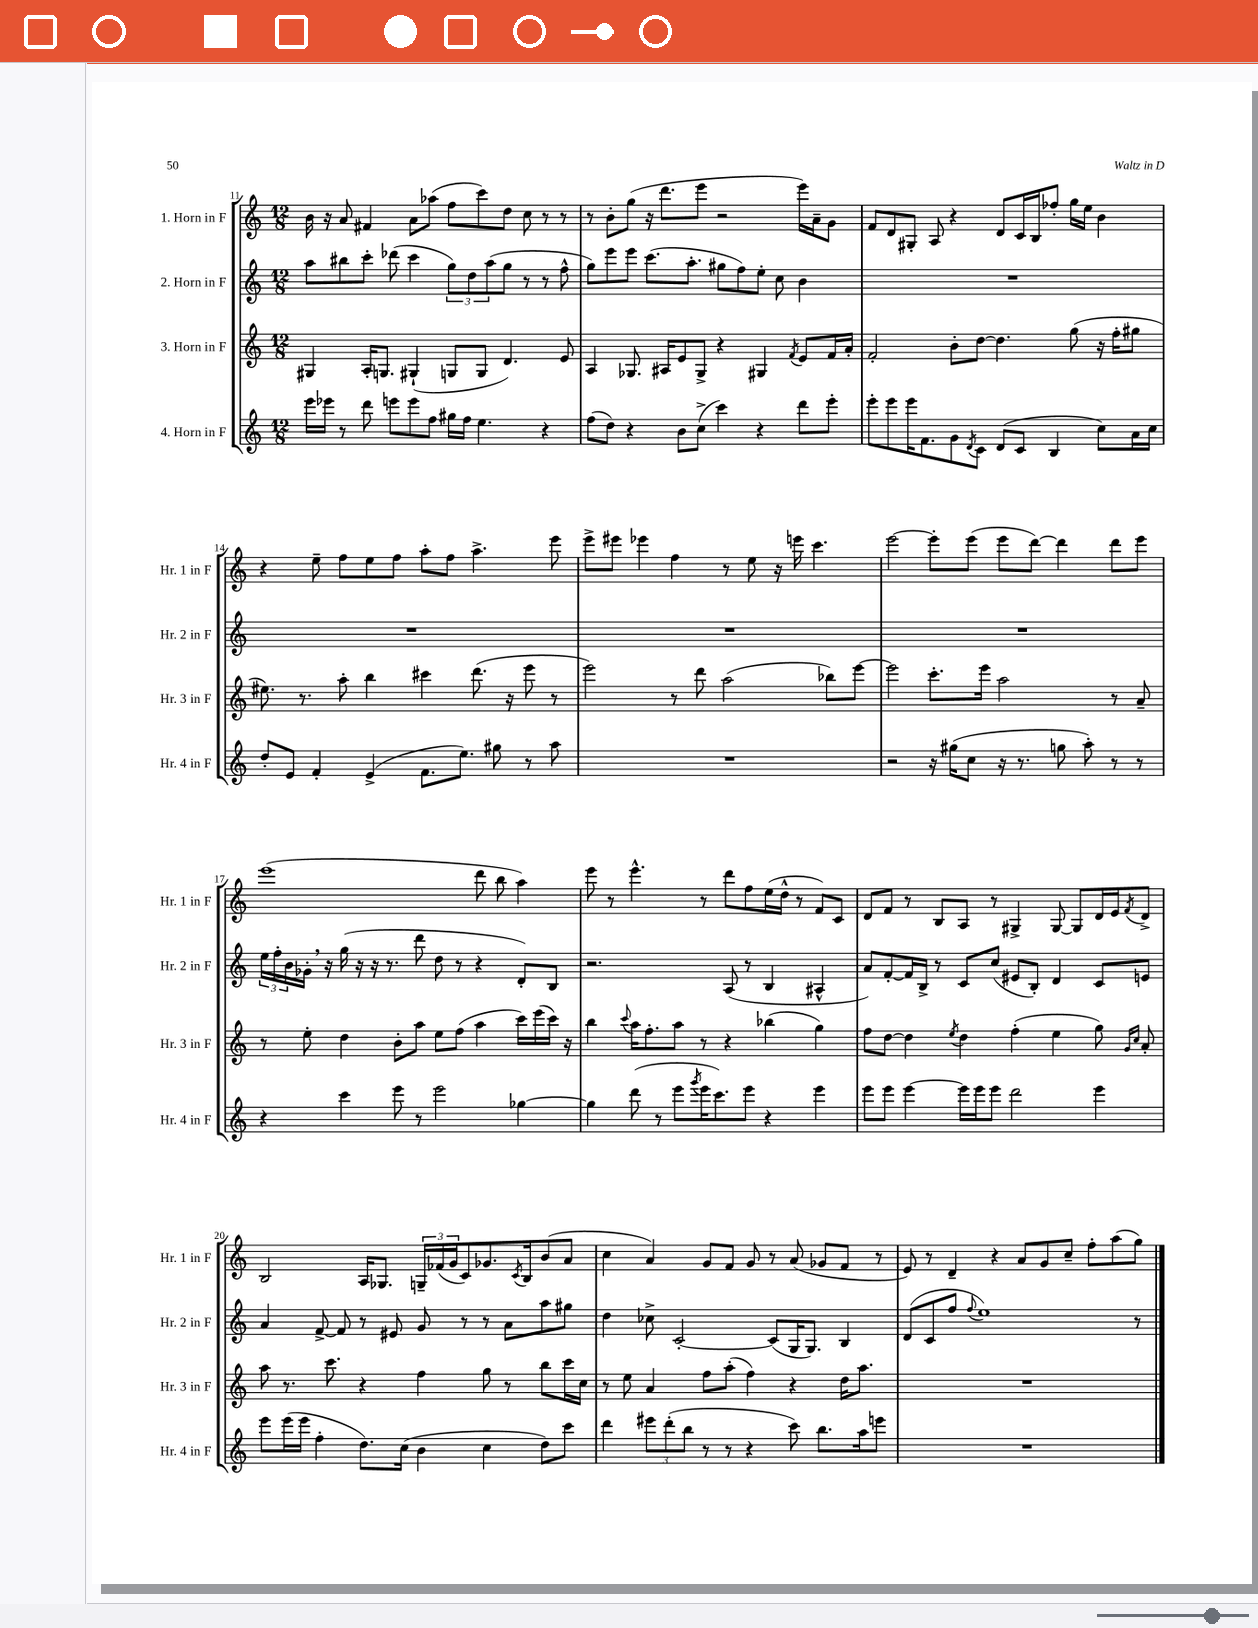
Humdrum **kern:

**kern	**kern	**kern	**kern
*part4	*part3	*part2	*part1
*staff4	*staff3	*staff2	*staff1
*I"4. Horn in F	*I"3. Horn in F	*I"2. Horn in F	*I"1. Horn in F
*I'Hr. 4 in F	*I'Hr. 3 in F	*I'Hr. 2 in F	*I'Hr. 1 in F
*clefG2	*clefG2	*clefG2	*clefG2
*k[]	*k[]	*k[]	*k[]
*M12/8	*M12/8	*M12/8	*M12/8
=11	=11	=11	=11
16eee\LL	4G#X/	8aa\L	16b\
16eee-X\JJ	.	.	16r
8r	.	8bb#X\	8a/
8ddd\	16A'/KL	8ccc'\J	4f#X/
.	8.Gn/J	.	.
8eeen\L	.	(8ddd-X\	.
8eee\	(4G#X`/	4ccc\	8a\L
8ff\J	.	.	(8aa-X\J
16gg#X\LL	8Gn/L	12gg\L)	8ff\L
16ff\JJ	.	.	.
.	.	12dd\	.
4.ee\	8G/J	.	8ccc\)
.	.	(12aa\	.
.	4.d/)	8gg\J	8dd\J
.	.	8r	8cc\
4r	.	8r	8r
.	8e/	8ff^^\	8r
=12	=12	=12	=12
(8ff\L	4A/	8gg\L)	8r
8dd\J)	.	8eee\	8b'\L
4r	8.G-X/	8eee\J	(8gg\J
.	.	(8.ccc\L	16r
.	16A#X/KL	.	8.ddd\L
8b\L	8e/	.	.
.	.	8.aa'\J	.
(8cc^\J	8G-^/J	.	8eee\J
4ccc\)	4r	8gg#X\L	2r
.	.	8ff\)	.
4r	4G#X/	8ee'\J	.
.	.	8cc\	.
.	8qf/	.	.
8ddd\L	8e/L	4b\	16eee\LL)
.	.	.	16a~\J
8eee'\J	16f/L	.	8g\J
.	16a'/JJ	.	.
=13	=13	=13	=13
8eee'\L	2f'/	1.r	8f/L
8eee\	.	.	8d/
16eee\K	.	.	8G#X'/J
8.f\	.	.	.
.	.	.	8A/
8g\	8b'\L	.	4r
8qd/	.	.	.
8c\J	[8dd\J	.	.
(8d/L	4.dd\]	.	8d/L
8c/J	.	.	16c/L
.	.	.	16B/J
4B/	.	.	8ff-X'/J
.	(8gg\	.	16gg\LL
.	.	.	16ee\JJ
8cc\L)	16r	.	4b\
.	16ff'\KL	.	.
16a\L	8gg#X\J	.	.
16cc\JJ	.	.	.
!!LO:LB:g=z
=14	=14	=14	=14
8dd'/L	8.ee#X\)	1.r	4r
8e/J	.	.	.
.	8.r	.	.
4f'/	.	.	8ee~\
.	8aa'\	.	8ff\L
(4e^/	4bb\	.	8ee\
.	.	.	8ff\J
8.f\L	4ccc#X\	.	8aa'\L
.	.	.	8ff\J
8.ee\J)	.	.	.
.	(8.ddd\	.	4.aa^\
8gg#X\	.	.	.
.	16r	.	.
8r	8eee\	.	.
8aa\	8r	.	8eee\
=15	=15	=15	=15
1.r	2eee\)	1.r	8eee^\L
.	.	.	8eee#X\J
.	.	.	4eee-X\
.	8r	.	4ff\
.	8ddd\	.	.
.	(2aa\	.	8r
.	.	.	8ee\
.	.	.	16r
.	.	.	16eeen\
.	.	.	4.ccc\
.	8bb-X\L)	.	.
.	[8eee\J	.	.
=16	=16	=16	=16
2r	2eee\]	1.r	[2eee\
16r	8.ccc'\L	.	8eee'\L]
(16gg#X\KL	.	.	.
8cc\J	.	.	(8eee\J
.	16eee\Jk	.	.
16r	2aa\	.	8eee\L
8.r	.	.	.
.	.	.	[8ddd\J)
8ggn\	.	.	4ddd\]
8aa'\)	.	.	.
8r	8r	.	8ddd\L
8r	8a~/	.	8eee\J
!!LO:LB:g=z
=17	=17	=17	=17
4r	8r	24ee\LL	(1eee
.	.	24ff'\	.
.	.	24b\	.
.	8ee'\	16g-X',\JJ	.
.	.	16r	.
4ccc\	4dd\	(16gg\	.
.	.	16r	.
.	.	16r	.
.	.	8.r	.
8eee\	8b'\L	.	.
8r	8aa\J	8ddd\	.
2eee\	8ee\L	8dd\	.
.	(8ff\J	8r	.
.	4aa\	4r	8ddd\
.	.	.	8bb\
[4gg-X\	16ccc\LL)	8d'/L)	4aa\)
.	(16eee\	.	.
.	16ccc\JJ)	8B/J	.
.	16r	.	.
=18	=18	=18	=18
4gg-\]	4bb\	2.r	8eee\
.	.	.	8r
.	8qqccc/	.	.
(8ddd\	16aa\KL	.	4.eee^^\
.	8.ff'\	.	.
8r	.	.	.
8eee\L	8aa\J	.	.
8qggg/	.	.	.
16eee\K	8r	.	8r
8.ccc\)	.	.	.
.	4r	(8A/	8ddd\L
8eee\J	.	8r	8ff\
4r	(4bb-X\	4B/	(16ee\L
.	.	.	16dd^^\JJ
.	.	.	8r
4eee\	4gg\)	4A#X^^/	8f/L)
.	.	.	8c/J
=19	=19	=19	=19
8eee\L	8ff\L	8a/L)	8d/L
8eee\J	[8dd\J	[8f'/	8f/J
[4eee\	4dd\]	16f/L]	8r
.	.	16B^/JJ	.
.	.	8r	8B/L
.	8qee/	.	.
16eee\LL]	4dd\	8c/L	8A/J
16eee\J	.	.	.
8eee\J	.	(8cc/J	8r
2ddd\	(4ff'\	8e#X/L	4G#X^/
.	.	8B'/J)	.
.	4ee\	4d/	[8G#/
.	.	.	8G#/L]
4eee\	8gg\)	8c/L	16d/L
.	.	.	16e/J
.	16qqg/LL	.	.
.	16qqcc/JJ	.	8qf/
.	8a'/	8en/J	8d^/J
!!LO:LB:g=z
=20	=20	=20	=20
8eee\L	8aa\	4a/	2B/
(16eee\L	8.r	.	.
16eee\JJ	.	.	.
4ff'\	.	[8f^/	.
.	8.ccc\	.	.
.	.	8f/]	.
8.dd\L)	4r	8r	16A/KL
.	.	.	8.G-X/J
.	.	8e#X/	.
(16cc\Jk	.	.	.
4b\	4ff\	8g/	24Gn~/LL
.	.	.	(24f-X/
.	.	.	24g/J
.	.	8r	8c/)
4cc\	8gg\	8r	8.g-X/
.	8r	8a\L	.
.	.	.	8qc/
.	.	.	16B/k
8dd\L)	8bb\L	8aa\	(8b/
8ccc\J	16ccc\L	8gg#X\J	8a/J
.	16cc\JJ	.	.
=21	=21	=21	=21
4ddd\	8r	4dd\	4cc\
.	8ee\	.	.
12eee#X\L	4a/	8cc-X^\	4a/)
(12ddd'\	.	.	.
.	.	[2c'/	.
12bb\J	.	.	.
8r	8ff\L	.	8g/L
8r	(8aa'\J	.	8f/J
4r	4ff\)	.	8g/
.	.	(8c/L]	8r
8ccc\)	4r	16G/K	(8a/
.	.	8.G/J)	.
8.bb\L	.	.	8g-X/L
.	16dd\KL	4B/	8f/J
16aa\k	8.aa\J	.	.
8eeen\J	.	.	8r
=22	=22	=22	=22
1.r	1.r	(8d/L	8e/)
.	.	8c/	8r
.	.	8ff/J	4d~/
.	.	8qqff/	.
.	.	1ee)	.
.	.	.	4r
.	.	.	8a/L
.	.	.	8g/
.	.	.	8cc~/J
.	.	.	8ff'\L
.	.	.	(8aa\
.	.	8r	8gg\J)
==	==	==	==
*-	*-	*-	*-
